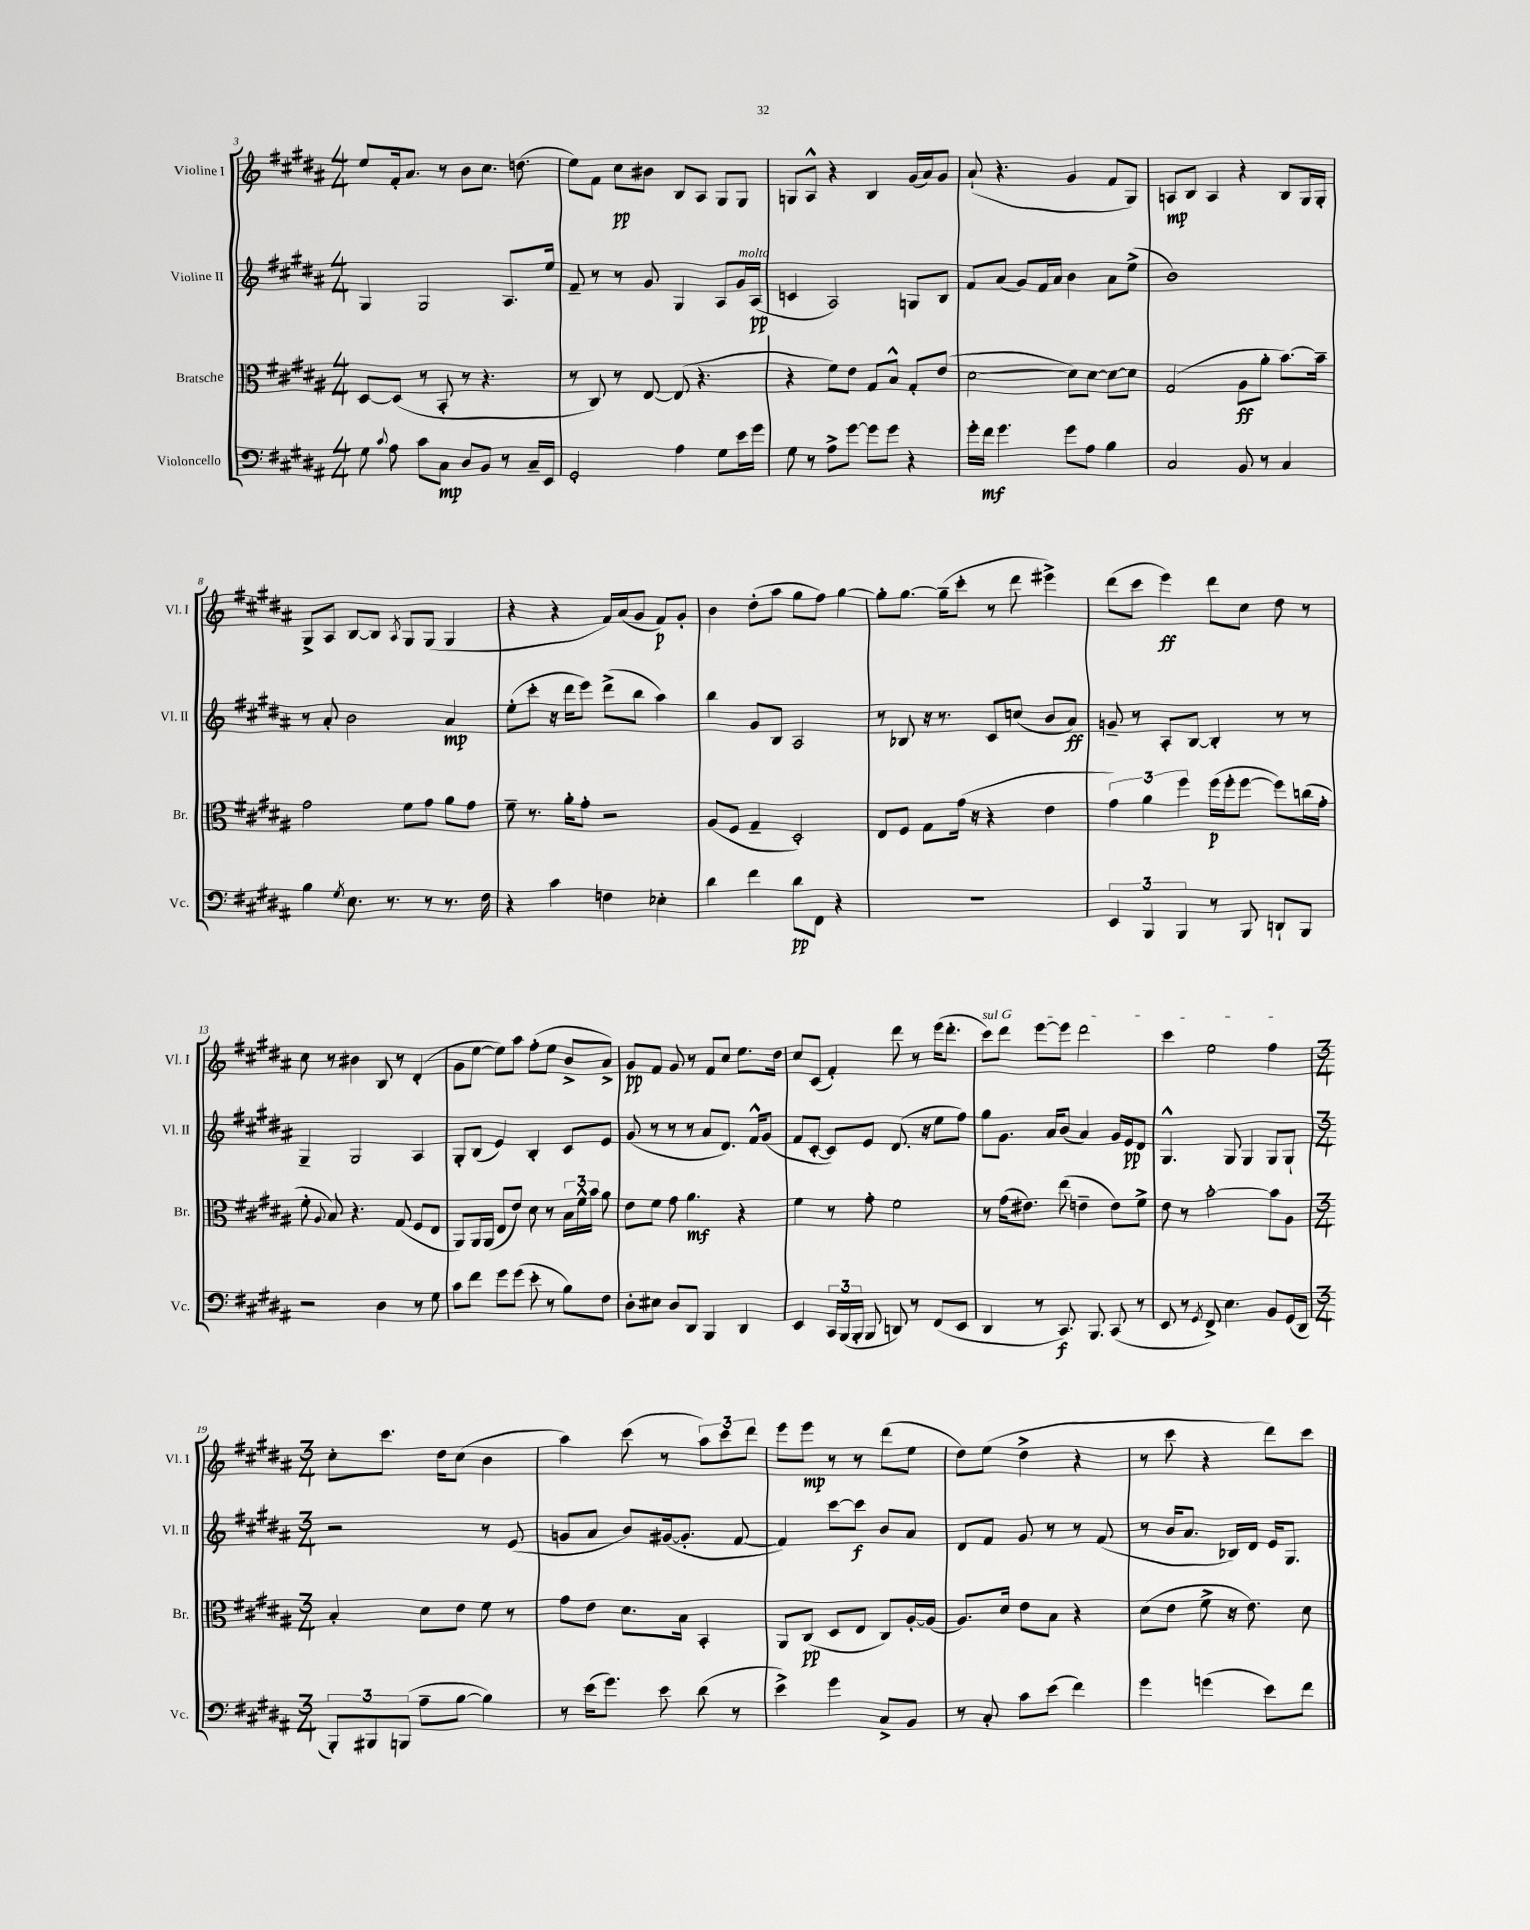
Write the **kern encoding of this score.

**kern	**kern	**kern	**kern
*staff4	*staff3	*staff2	*staff1
*clefF4	*clefC3	*clefG2	*clefG2
*k[f#c#g#d#a#]	*k[f#c#g#d#a#]	*k[f#c#g#d#a#]	*k[f#c#g#d#a#]
*M4/4	*M4/4	*M4/4	*M4/4
8G#\	[8D#/L	4G#/	8ee/L
8qqc#/	.	.	.
8A#\	(8D#/]J	.	16f#'/k
.	.	.	8.a#/J
8c#\L	8r	2G#/	.
8C#\J	8BB'/	.	8r
8D#/L	8r	.	8b\L
8BB/J	4.r	.	8.cc#\J
8r	.	8.A#/L	.
.	.	.	(8.dd\
16C#~/LL	.	.	.
16EE/JJ	.	16ee/Jk	.
=	=	=	=
2GG#'/	8r	8f#~/	8ee\L)
.	8C#/)	8r	8f#\J
.	8r	8r	8cc#\L
.	[8E/	8g#/	8b#\J
4A#\	(8E/]	4G#/	8B/L
.	4.r	.	8A#/J
8G#\L	.	8A#/L	8G#/L
16e\L	.	16g#/L	8G#/J
16g#\JJ	.	(16A#/JJ	.
=	=	=	=
8G#\	4r	4c/	8G/L
8r	.	.	8A#^^/J
8A#^\L	8f#\L)	2A#/)	4r
[8g#\J	8e\J	.	.
8g#\]L	8G#/L	.	4B/
8g#\J	8B^^/J	.	.
4r	8G#'/L	8G/L	(16g#/LL
.	.	.	16a#/J)
.	(8e/J	8B/J	8g#/J
=	=	=	=
16g#'\LL	[2d#\	8f#/L	(8a#`/
16f#\JJ	.	.	.
4.g#\	.	(8a#/J	4.r
.	.	8g#/L)	.
.	.	16f#/L	.
.	.	16a#/JJ	.
8g#\L	8d#\]L)	4b\	4g#/
8A#\J	[8d#\J	.	.
4B\	8d#\_L	8a#\L	8f#/L
.	8d#\]J	(8ee^\J	8G#/J)
=	=	=	=
2C#/	(2G#/	1b)	8A/L
.	.	.	8B/J
.	.	.	4A/
8BB/	8A#\L	.	4r
8r	8a#'\J	.	.
4C#/	[8.b\L)	.	8B/L
.	.	.	16G#/L
.	16b~\]Jk	.	16G#'/JJ
=	=	=	=
4B\	2g#\	8r	8G#^/L
.	.	8a#'/	8A#/J
8qG#/	.	.	.
8.E\	.	2b\	[8B/L
.	.	.	8B/]J
8.r	.	.	.
.	.	.	8qA#/
.	8f#\L	.	8G#/L
8r	8g#\J	.	(8G#/J
8.r	8a#\L	4a#/	4G#/
.	8g#\J	.	.
16F#\	.	.	.
=	=	=	=
4r	8f#~\	(8ee'\L	4r
.	8.r	8ccc#'\J	.
4c#\	.	16r	4r
.	16a#'\LK	16ddd#\LK	.
.	8g#'\J	8eee\J)	.
4F\	2r	(8ddd#^\L	16f#/LL)
.	.	.	(16a#/J
.	.	8bb\J	8g#/J
4E-'\	.	4aa#\)	8f#/L)
.	.	.	8g#'/J
=	=	=	=
4d#\	(8A#/L	4bb\	4b\
.	8F#/J	.	.
4f#\	4G#~/	8g#/L	(8dd#'\L
.	.	8B/J	8aa#\J
8d#\L	2D#'/)	2A#/	8gg#\L
8FF#\J	.	.	8ff#\J)
4r	.	.	[4gg#\
=	=	=	=
1r	8E/L	8r	8gg#'\]L
.	8F#/J	8B-/	[8.gg#\J
.	8G#\L	16r	.
.	.	8.r	(16gg#~\]LK
.	(16g#\Jk	.	8ccc#'\J
.	16r	.	.
.	4r	8c#/L	8r
.	.	(8cc/J	8ddd#\
.	4e\	8b/L	4eee#^\)
.	.	8a#/J)	.
=	=	=	=
6EE/	6g#\)	8g~/	(8ddd#\L
.	.	8r	8ccc#\J
6BBB/	6a#\	.	.
.	.	8A#'/L	4eee\)
6BBB/	6ff#\	.	.
.	.	[8B/J	.
8r	(16ff#\LL	4B'/]	8ddd#\L
.	16ff#'\J	.	.
8BBB/	[8ff#\J	.	8cc#\J
8DD`/L	8ff#\]L)	8r	8dd#\
8BBB/J	(16cc\L	8r	8r
.	16g#'\JJ	.	.
=	=	=	=
2r	8f#'\	4G#~/	8cc#\
.	8qqA#/	.	.
.	8B/)	.	8r
.	4.r	2G#/	4b#\
4D#\	.	.	8B/
.	(8G#/	.	8r
8r	8F#/L	4A#/	(4d#'/
8G#\	8E/J	.	.
=	=	=	=
8c#\L	8AA#/L)	8G#'/L	8g#\L
8f#\J	16AA#/L	(8B/J	[8ee\J
.	(16AA#/JJ	.	.
8g#\L	8E/L	4e/)	8ee\]L)
(8g#\J	8e/J)	.	8aa#\J
8e'\	8d#\	4B'/	(8ff#'\L
8r	8r	.	8ee\J
8B\L)	24B\LL	8c#/L	8b^/L
.	24f#^^\	.	.
.	24b\JJ	.	.
8F#\J	8a#\	8e/J	8a#^/J)
=	=	=	=
8D#'\L	8e\L	(8g#/	8g#/L
8E#\J	8f#\J	8r	8f#/J
8D#/L	8g#\	8r	8g#/
8DD#/J	4.a#\	8r	8r
4BBB/	.	8a#/L	8f#/L
.	.	8.d#/J)	8cc#/J
4DD#/	4r	.	8.ee\L
.	.	16f#^^/LK	.
.	.	(8g#/J	.
.	.	.	16dd#\Jk
=	=	=	=
4EE/	4f#\	8f#/L	8cc#/L
.	.	[8c#'/J	(8c#/J
24CC#/LL	8r	8c#/]L)	4f#'/)
(24BBB/	.	.	.
24BBB'/JJ	.	.	.
8BBB/	8g#'\	8e/J	.
8DD/)	2f#\	(8.d#/	8ddd#\
8r	.	.	8r
.	.	16r	.
(8FF#/L	.	8ee\L	(16eee\LK
.	.	.	8.ddd#'\J
8EE/J	.	8ff#\J)	.
=	=	=	=
4DD#/	8r	8gg#\L	8ccc#\L)
.	(16g#\LK	8.g#\J	8ddd#\J
.	8.e#\J)	.	.
8r	.	.	[8eee\L
.	.	16a#/LK	.
8.CC#/)	(8ee\	(8b/J	8eee\]J
.	4e~\	4a#/)	2ddd#\
8.BBB/	.	.	.
(8CC#/	8e\L)	16g#/LL	.
.	.	16e/J	.
8r	8f#^\J	8d#/J	.
=	=	=	=
8EE/	8e\	4.G#^^/	4ccc#\
8r	8r	.	.
8qGG#/	.	.	.
8FF#^/)	[2b'\	.	2ee\
4.E\	.	8G#/	.
.	.	4G#/	.
8BB/L	8b\]L	8G#/L	4ff#\
(16GG#/L	8A#\J	8G#`/J	.
16DD#/JJ	.	.	.
=	=	=	=
*M3/4	*M3/4	*M3/4	*M3/4
12BBB'/L)	4B'/	2r	8cc#'\L
12BBB#/	.	.	.
.	.	.	8.ccc#\J
(12BBB/J	.	.	.
8A#~\L	8d#\L	.	.
.	.	.	16dd#\LK
[8B\J	8e\J	.	(8cc#\J
4B\])	8f#\	8r	4b\
.	8r	(8e/	.
=	=	=	=
8r	8g#\L	8g/L	4aa#\)
(16e\LK	8e\J	8a#/J	.
8.g#\J)	.	.	.
.	8.d#\L	8b/L)	(8ccc#\
8e\	.	([16g#/k	8r
.	16B\Jk	8.g#'/]J	.
(8d#\	4BB'/	.	12aa#\L)
.	.	.	12ccc#\
8r	.	[8f#/	.
.	.	.	12ddd#\J
=	=	=	=
4e^\)	8AA#/L	4f#/])	8eee\L
.	(8C#/J	.	8eee\J
4g#\	8D#/L	[8ccc#\L	8r
.	8E/J	8ccc#\]J	8r
8C#^/L	8C#/L)	8b/L	(8ddd#\L
8BB/J	[16A#'/L	8a#/J	8ee\J
.	(16A#/]JJ	.	.
=	=	=	=
8r	8.A#/L)	8d#/L	8dd#\L)
8C#'/	.	8f#/J	(8ee\J
.	16d#/Jk	.	.
8c#\L	8e\L	8g#/	4dd#^\
(8e\J	8B\J	8r	.
4f#\)	4r	8r	4r
.	.	(8f#/	.
=	=	=	=
4g#\	(8d#\L	8r	8r
.	8e\J	16b/LK	8ccc#\
.	.	8.a#/J	.
(4g\	8f#^\	.	4r
.	16r	16B-/LL)	.
.	8.e\)	16d#/JJ	.
8e\L)	.	16e/LK	8ddd#\L)
.	.	8.G#/J	.
8f#\J	8d#\	.	8ccc#\J
==	==	==	==
*-	*-	*-	*-
